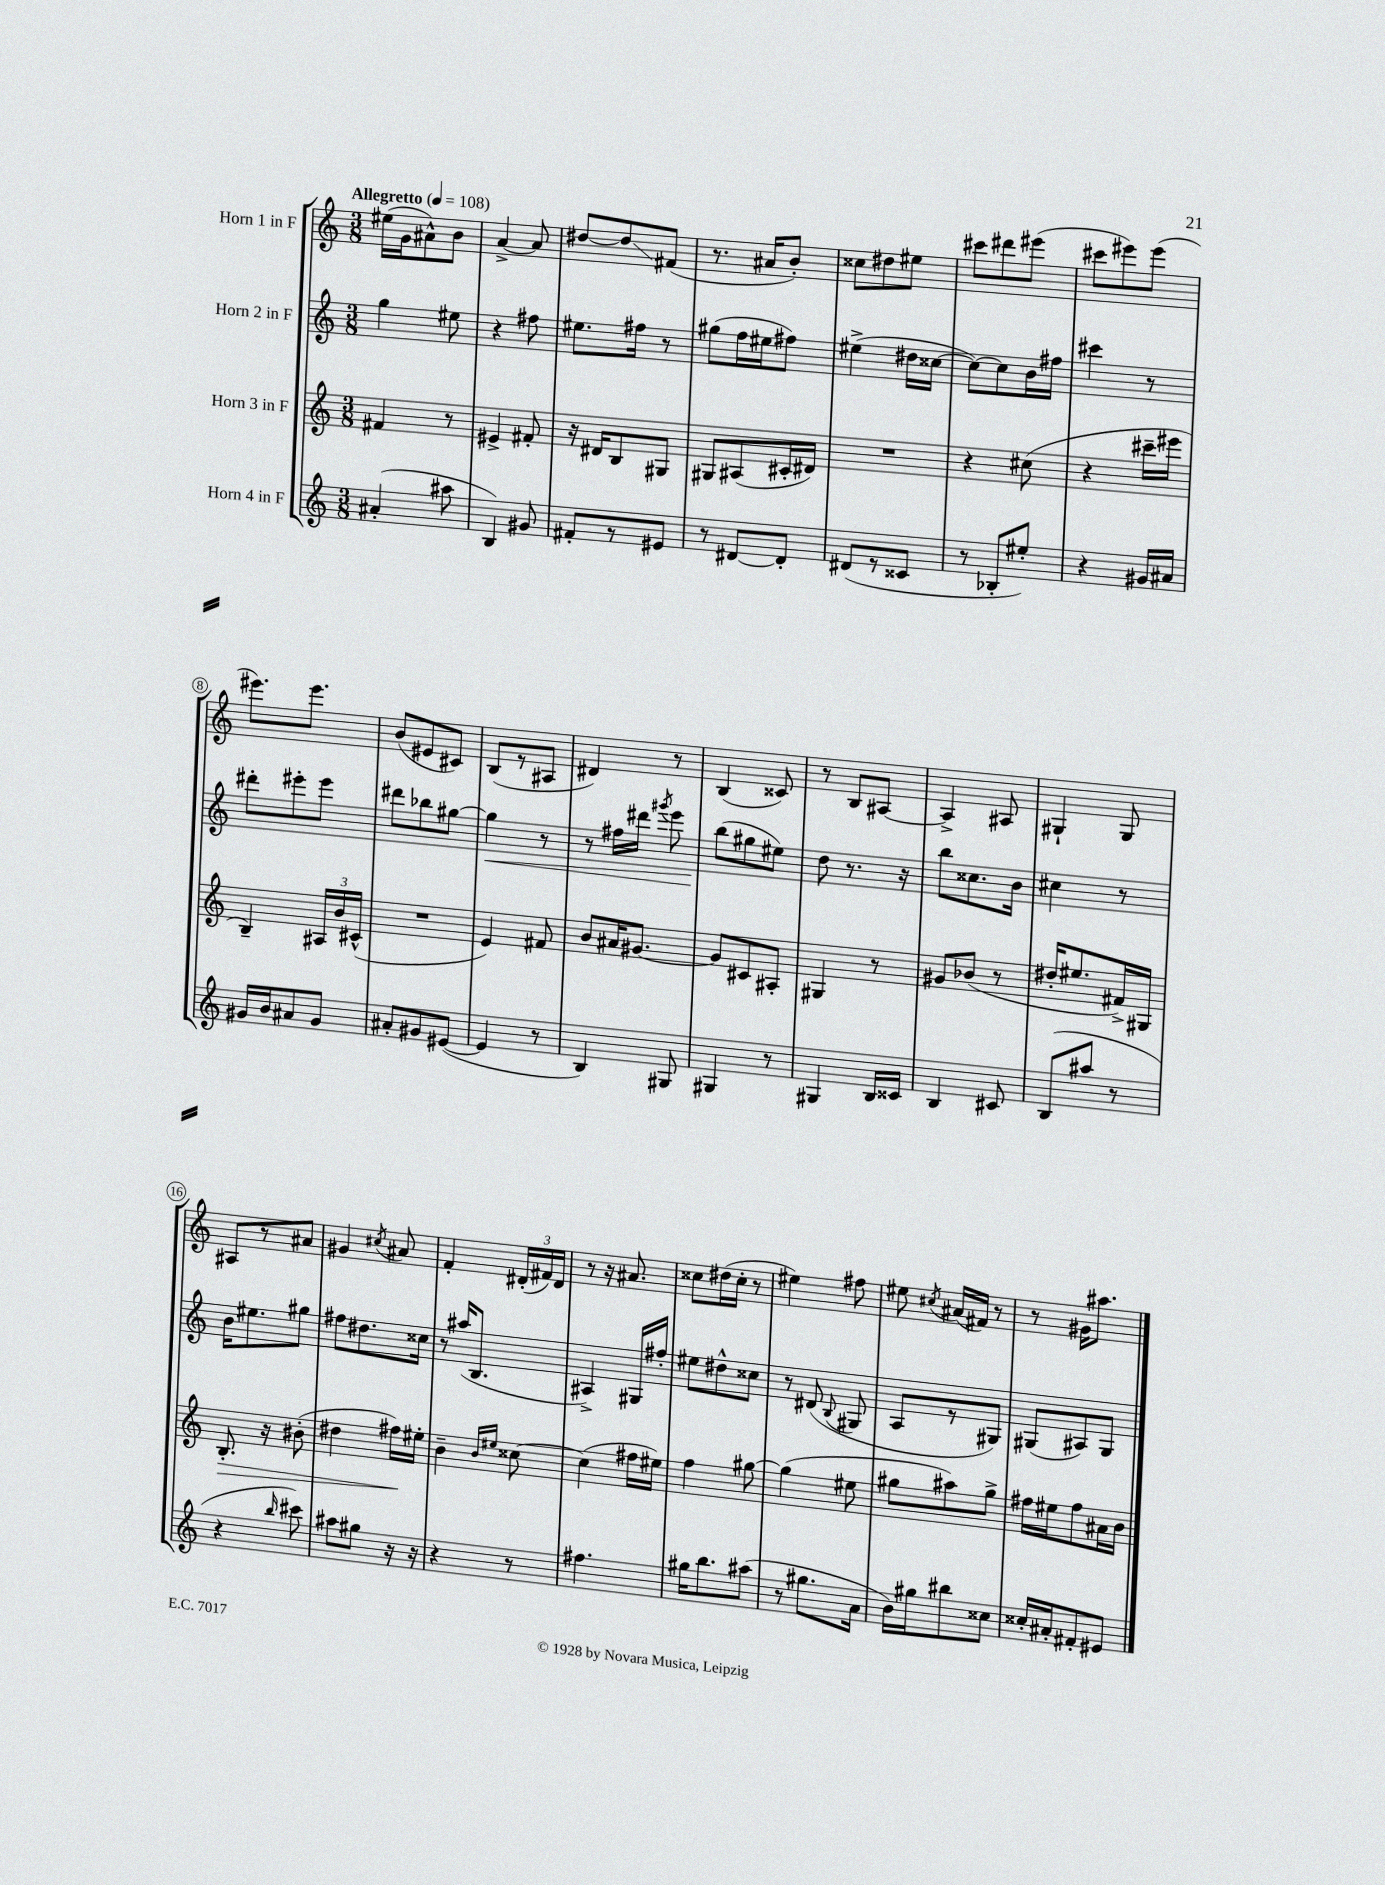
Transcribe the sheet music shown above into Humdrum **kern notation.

**kern	**kern	**kern	**kern
*staff4	*staff3	*staff2	*staff1
*clefG2	*clefG2	*clefG2	*clefG2
*k[]	*k[]	*k[]	*k[]
*M3/8	*M3/8	*M3/8	*M3/8
*MM108	*MM108	*MM108	*MM108
(4a#'	4f#	4gg	(16ee#
.	.	.	16g
.	.	.	8a#^^)
8aa#	8r	8ee#	8b
=	=	=	=
4B)	4e#^	4r	[4a^
8g#	8f#'	8ff#	8a]
=	=	=	=
8f#'	16r	8.ee#	[8dd#
.	16d#	.	.
8r	8B	.	8dd#]
.	.	16ff#	.
8e#	8G#	8r	(8f#
=	=	=	=
8r	8G#	(8gg#	8.r
[8d#	(8A#	16ff	.
.	.	16ee#	16a#
8d#']	16c#'	8ff#)	8b')
.	16d#)	.	.
=	=	=	=
(8d#	4.r	(4ee#^	8cc##
8r	.	.	8dd#
8c##	.	16dd#	8ee#
.	.	[16cc##	.
=	=	=	=
8r	4r	8cc##_)	8ccc#
8B-'	.	8cc##]	8ddd#
8ee#')	(8cc#	16b	(8eee#
.	.	16ff#	.
=	=	=	=
4r	4r	4ccc#	8ccc#
.	.	.	8eee#)
16g#	16ccc#~	8r	(8eee#
16a#	16eee#	.	.
=	=	=	=
16g#	4B~)	8ddd#'	8.eee#)
16b	.	.	.
8a#	.	8eee#'	.
.	.	.	8.eee#
8g#	24A#	8eee#	.
.	24b	.	.
.	(24c#^^	.	.
=	=	=	=
8a#'	4.r	8ddd#	(8b
8g#	.	8bb-	8e#
([8e#	.	[8gg#	8c#)
=	=	=	=
4e#]	4e)	4gg#]	(8B
.	.	.	8r
8r	8f#	8r	8A#
=	=	=	=
4B)	8b	8r	4d#)
.	16a#	16ff#	.
.	[8.g#	16ddd#	.
.	.	8qggg#	.
8G#	.	8eee	8r
=	=	=	=
4G#	8g#]	(8bb	(4B
.	8c#	8gg#	.
8r	8A#'	8ee#)	8c##)
=	=	=	=
4G#	4G#	8dd	8r
.	.	8.r	8B
16B	8r	.	[8A#
16c##	.	16r	.
=	=	=	=
4B	8g#	8bb	4A#^]
.	(8b-	8.cc##	.
8c#	8r	.	8A#
.	.	16b	.
=	=	=	=
(8B	16dd#'	4cc#	4G#`
.	8.ee#	.	.
8aa#	.	.	.
8r	16f#^)	8r	8G#
.	16G#	.	.
=	=	=	=
4r	8.B'	16b	8A#
.	.	8.ee#	.
.	.	.	8r
.	16r	.	.
16qqbb	.	.	.
8ccc#)	(8b#'	8gg#	8a#
=	=	=	=
8aa#	4dd#	8ff#	4g#
8gg#	.	8.dd#	.
.	.	.	8qcc#
16r	16ff#)	.	8a#
16r	16ee#'	16cc##	.
=	=	=	=
4r	4b~	8r	4f'
.	.	(16aa#	.
.	.	8.B	.
.	16qqb	.	.
.	16qqee#	.	.
8r	[8cc##	.	(24d#'
.	.	.	24f#)
.	.	.	24d#
=	=	=	=
4.ff#	(4cc##]	4A#^)	8r
.	.	.	16r
.	.	.	8.a#
.	16ff#	16G#	.
.	16ee#)	16ff#'	.
=	=	=	=
16gg#	4ff	8ee#	8cc##
8.bb	.	.	.
.	.	8dd#^^	(16dd#
.	.	.	16cc##'
(8aa#	[8gg#	8cc##	8r
=	=	=	=
8r	(4gg#]	8r	4ee#)
8.gg#	.	(8d#	.
.	.	8qqB	.
.	8ee#	8G#	8ff#
16a	.	.	.
=	=	=	=
16b)	8gg#	8A	8ee#
16gg#	.	.	.
.	.	.	8qcc#
8bb#	8aa#)	8r	(16a#
.	.	.	16f#)
8cc##	8gg#^	8G#)	8r
=	=	=	=
16cc##'	16ff#	(8G#	8r
16a#'	16ee#	.	.
8f#'	8ff#	8A#)	16g#
.	.	.	8.aa#
8e#	16a#	8G#	.
.	16b	.	.
==	==	==	==
*-	*-	*-	*-
